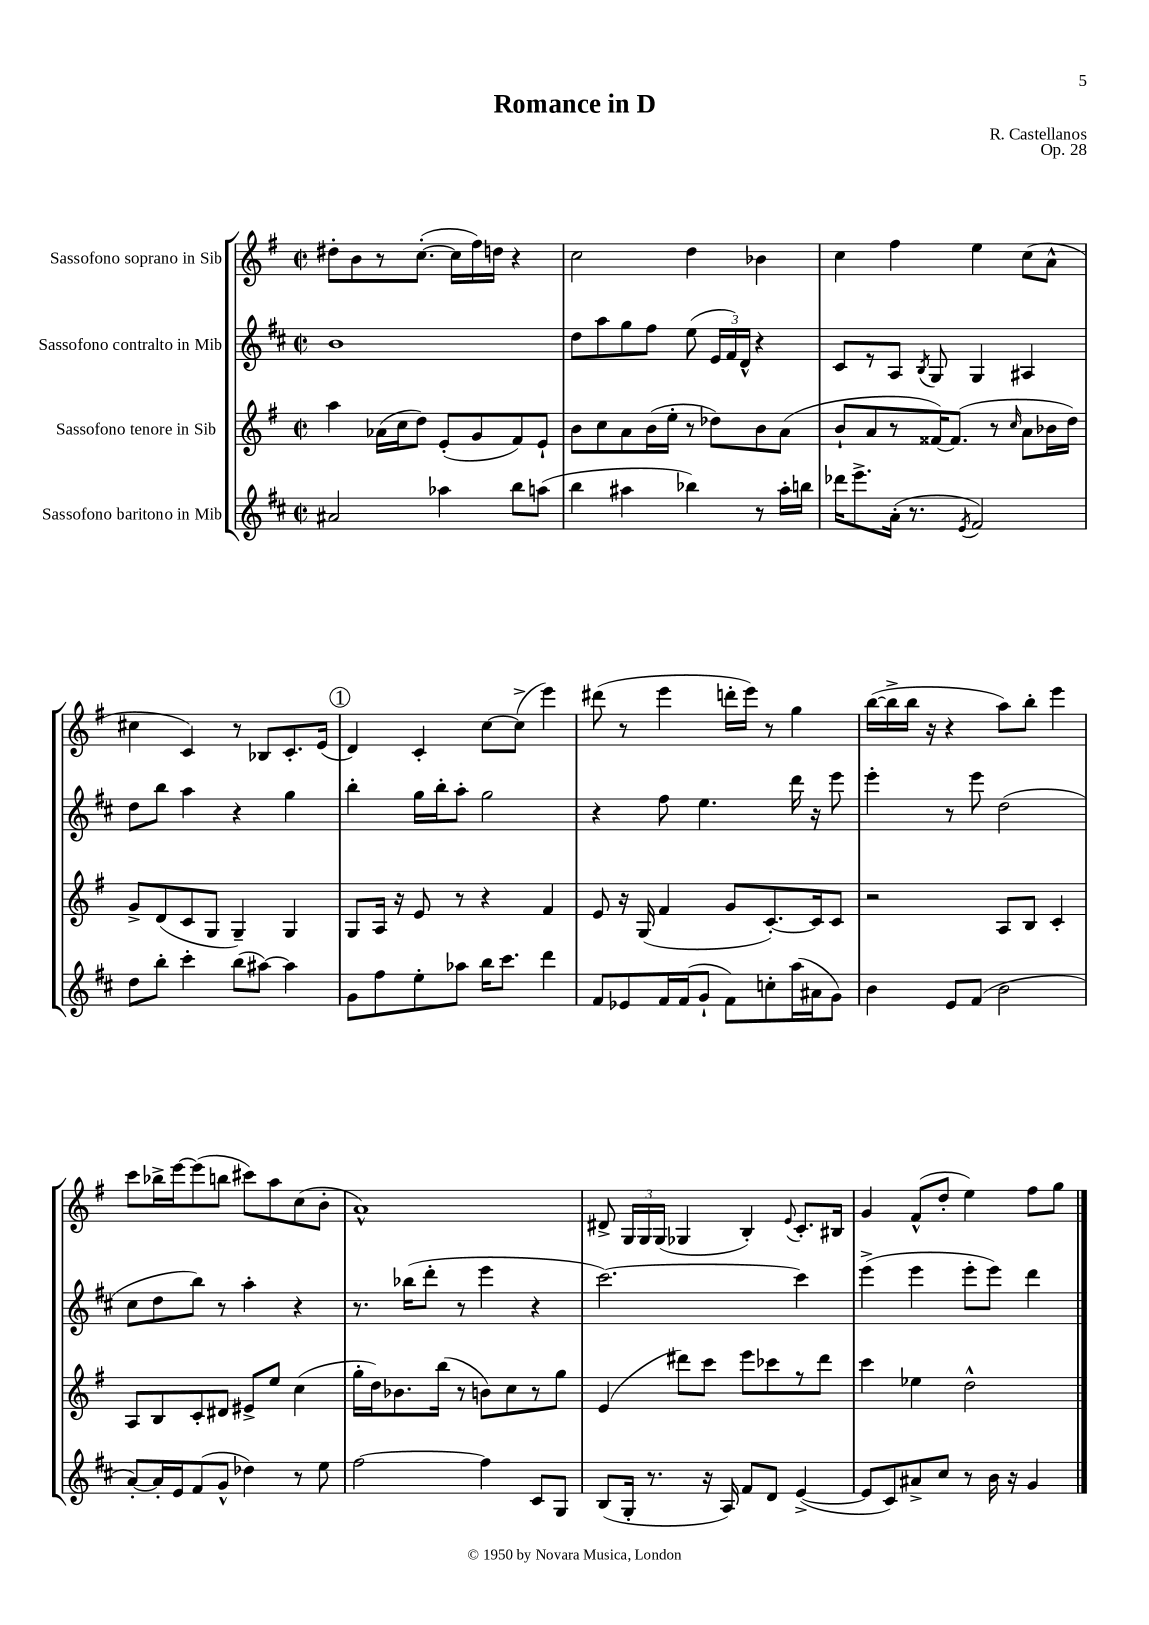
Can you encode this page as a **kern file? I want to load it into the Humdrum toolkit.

**kern	**kern	**kern	**kern
*staff4	*staff3	*staff2	*staff1
*clefG2	*clefG2	*clefG2	*clefG2
*k[f#c#]	*k[f#]	*k[f#c#]	*k[f#]
*M2/2	*M2/2	*M2/2	*M2/2
*met(c|)	*met(c|)	*met(c|)	*met(c|)
2a#/	4aa\	1b	8dd#'\L
.	.	.	8b\
.	(16a-\LL	.	8r
.	16cc\J	.	.
.	8dd\J)	.	([8.cc'\J
4aa-\	(8e'/L	.	.
.	.	.	16cc\]LL
.	8g/	.	16ff#\)
.	.	.	16dd\JJ
8bb\L	8f#/)	.	4r
(8aa\J	8e`/J	.	.
=	=	=	=
4bb\	8b\L	8dd\L	2cc\
.	8cc\	8aa\	.
4aa#\	8a\	8gg\	.
.	(16b\L	8ff#\J	.
.	16ee'\JJ	.	.
4bb-\)	8r	(8ee\	4dd\
.	8dd-\L)	24e/LL	.
.	.	24f#/)	.
.	.	24d^^/JJ	.
8r	8b\	4r	4b-\
16aa#'\LL	(8a\J	.	.
16bb\JJ	.	.	.
=	=	=	=
16ddd-\LK	8b`/L	8c#/L	4cc\
8.eee^\	.	.	.
.	8a/	8r	.
(16a'\Jk	8r	8A/J	4ff#\
8.r	.	.	.
.	.	8qB/	.
.	[16f##/K)	8G/	.
.	(8.f##/]J	.	.
8qe/	.	.	.
2f#/)	.	4G/	4ee\
.	8r	.	.
.	16qqcc/	.	.
.	8a\L	4A#/	(8cc\L
.	16b-\L	.	8a^^\J
.	16dd\JJ)	.	.
=	=	=	=
8dd\L	8g^/L	8dd\L	4cc#\
8bb'\J	(8d/	8bb\J	.
4ccc#'\	8c/	4aa\	4c/)
.	8G/J	.	.
(8bb\L	4G~/)	4r	8r
[8aa#\J)	.	.	8B-/L
4aa#\]	4G/	4gg\	8.c'/
.	.	.	(16e/Jk
=	=	=	=
8g\L	8G/L	4bb'\	4d/)
8ff#\	16A/Jk	.	.
.	16r	.	.
8ee'\	8e/	16gg\LL	4c'/
.	.	16bb'\J	.
8aa-\J	8r	8aa'\J	.
16bb\LK	4r	2gg\	[8cc\L
8.ccc#\J	.	.	.
.	.	.	(8cc^\]J
4ddd\	4f#/	.	4eee\)
=	=	=	=
8f#/L	8e/	4r	(8ddd#\
8e-/	16r	.	8r
.	(16G/	.	.
16f#/L	4f#/	8ff#\	4eee\
(16f#/J	.	.	.
8g`/J	.	4.ee\	.
8f#\L)	8g/L	.	16ddd'\LL
.	.	.	16eee\JJ)
8cc'\	[8.c'/)	.	8r
(16aa\L	.	16ddd\	4gg\
16a#\J	16c/]k	16r	.
8g\J)	8c/J	8eee\	.
=	=	=	=
4b\	2r	4eee'\	([16bb\LL
.	.	.	16bb^\]
.	.	.	16bb\JJ
.	.	.	16r
8e/L	.	8r	4r
(8f#/J	.	8eee\	.
2b\	8A/L	(2dd\	8aa\L)
.	8B/J	.	8bb'\J
.	4c'/	.	4eee\
=	=	=	=
[8a'/L)	8A/L	8cc#\L	8ccc\L
16a'/]L	8B/	8dd\	16bb-^\L
16e/J	.	.	[16eee\J
(8f#/	8c'/	8bb\J)	(8eee\]
8g^^/J	8d#/J	8r	8bb\J
4dd-\)	8e#^/L	4aa'\	8ccc#\L)
.	8ee/J	.	8aa\
8r	(4cc\	4r	(8cc\
8ee\	.	.	8b'\J
=	=	=	=
[2ff#\	16gg'\LL	8.r	1a^^)
.	16dd\J)	.	.
.	8.b-\	.	.
.	.	(16bb-\LK	.
.	.	8ddd'\J	.
.	(16bb\Jk	.	.
.	8r	8r	.
4ff#\]	8b\L)	4eee\	.
.	8cc\	.	.
8c#/L	8r	4r	.
8G/J	8gg\J	.	.
=	=	=	=
(8B/L	(4e/	[2.ccc#\)	8d#^/
16G'/Jk	.	.	24G/LL
.	.	.	24G/
8.r	.	.	.
.	.	.	(24G/JJ
.	8ddd#\L)	.	4G-/
16r	8ccc\J	.	.
16A/)	.	.	.
8f#/L	8eee\L	.	4B'/)
8d/J	8ccc-\	.	.
.	.	.	8qqe/
([4e^/	8r	4ccc#\]	8.c'/L
.	8ddd#\J	.	.
.	.	.	16B#/Jk
=	=	=	=
8e/]L	4ccc\	(4eee^\	4g/
8c#/)	.	.	.
8a#^/	4ee-\	4eee\	(8f#^^/L
8cc#/J	.	.	8dd'/J
8r	2dd^^\	8eee'\L	4ee\)
16b\	.	8eee\J)	.
16r	.	.	.
4g/	.	4ddd\	8ff#\L
.	.	.	8gg\J
==	==	==	==
*-	*-	*-	*-
